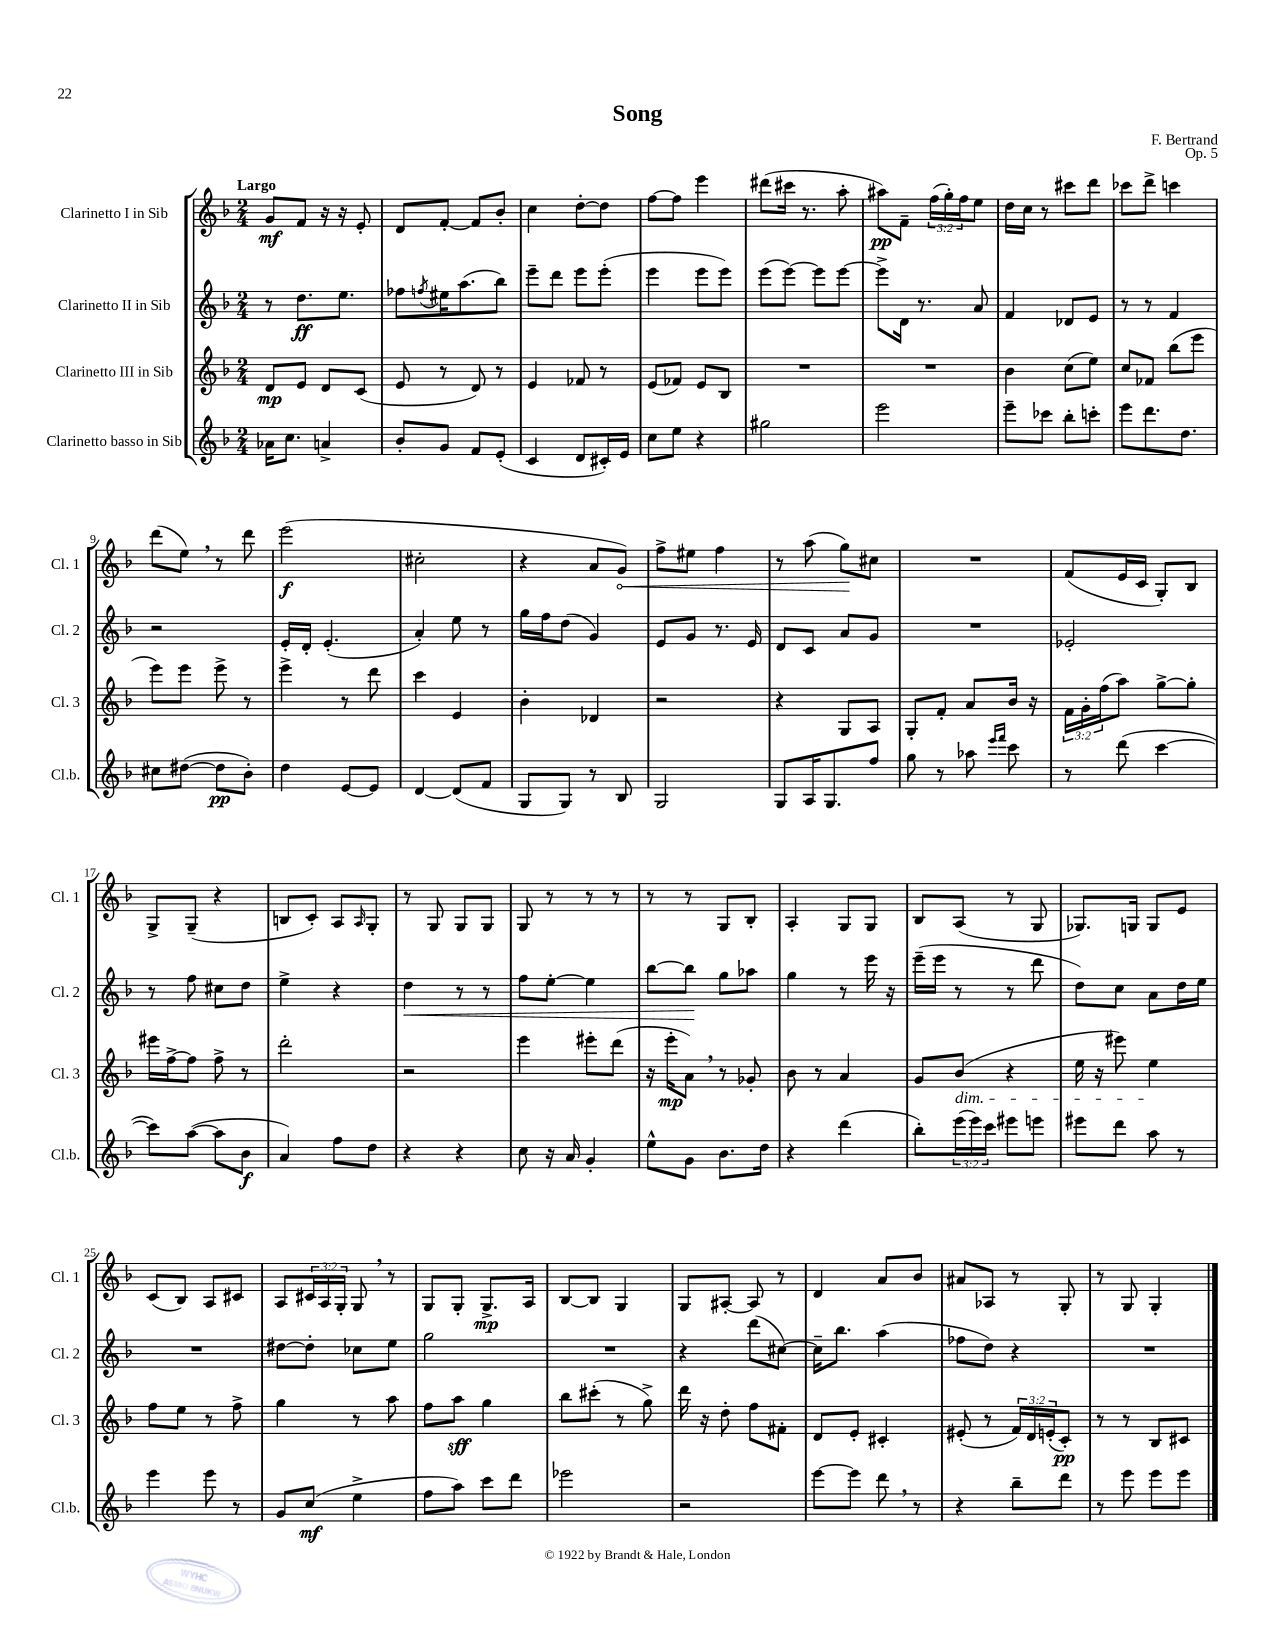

**kern	**dynam	**kern	**dynam	**kern	**dynam	**kern	**dynam
*part4	*part4	*part3	*part3	*part2	*part2	*part1	*part1
*staff4	*staff4	*staff3	*staff3	*staff2	*staff2	*staff1	*staff1
*I"Clarinetto basso in Sib	*	*I"Clarinetto III in Sib	*	*I"Clarinetto II in Sib	*	*I"Clarinetto I in Sib	*
*I'Cl.b.	*	*I'Cl. 3	*	*I'Cl. 2	*	*I'Cl. 1	*
*clefG2	*	*clefG2	*	*clefG2	*	*clefG2	*
*k[b-]	*	*k[b-]	*	*k[b-]	*	*k[b-]	*
*M2/4	*	*M2/4	*	*M2/4	*	*M2/4	*
=1	=1	=1	=1	=1	=1	=1	=1
!	!	!	!	!	!	!LO:TX:a:B:t=Largo	!
16a-X\KL	.	8d/L	mp	8r	.	8g/L	mf
8.cc\J	.	.	.	.	.	.	.
.	.	8e/J	.	8.dd\L	ff	8f/J	.
4an^/	.	8d/L	.	.	.	16r	.
.	.	.	.	8.ee\J	.	16r	.
.	.	(8c/J	.	.	.	8e'/	.
=2	=2	=2	=2	=2	=2	=2	=2
8b-'/L	.	8e/	.	8ff-X\L	.	8d/L	.
.	.	.	.	8qffn/	.	.	.
8g/J	.	8r	.	16ee#X\K	.	[8f'/J	.
.	.	.	.	(8.aa\	.	.	.
8f/L	.	8d/)	.	.	.	8f/L]	.
(8e'/J	.	8r	.	8bb-\J)	.	8b-'/J	.
=3	=3	=3	=3	=3	=3	=3	=3
4c/	.	4e/	.	8eee~\L	.	4cc\	.
.	.	.	.	8ddd\J	.	.	.
8d/L	.	8f-X/	.	8eee\L	.	[8dd'\L	.
16c#X'/L)	.	8r	.	(8eee'\J	.	8dd\J]	.
16e/JJ	.	.	.	.	.	.	.
=4	=4	=4	=4	=4	=4	=4	=4
8cc\L	.	(8e/L	.	4eee\	.	[8ff\L	.
8ee\J	.	8f-X/J)	.	.	.	8ff\J]	.
4r	.	8e/L	.	8eee\L	.	4eee\	.
.	.	8B-/J	.	8eee\J)	.	.	.
=5	=5	=5	=5	=5	=5	=5	=5
2gg#X\	.	2r	.	(8eee\L	.	(8ddd#X\L	.
.	.	.	.	[8eee\J)	.	16ccc#X\Jk	.
.	.	.	.	.	.	8.r	.
.	.	.	.	8eee\L]	.	.	.
.	.	.	.	[8eee\J	.	8aa'\	.
=6	=6	=6	=6	=6	=6	=6	=6
2eee\	.	2r	.	8eee^\L]	.	8aa#X\L)	pp
.	.	.	.	16d\Jk	.	8f~\J	.
.	.	.	.	8.r	.	.	.
.	.	.	.	.	.	(24ff\LL	.
.	.	.	.	.	.	24gg'\)	.
.	.	.	.	.	.	24ff\J	.
.	.	.	.	8a/	.	8ee\J	.
=7	=7	=7	=7	=7	=7	=7	=7
8eee~\L	.	4b-\	.	4f/	.	16dd\LL	.
.	.	.	.	.	.	16cc\JJ	.
8ccc-X\J	.	.	.	.	.	8r	.
8bb-'\L	.	(8cc\L	.	8d-X/L	.	8ccc#X\L	.
8cccn'\J	.	8ee\J)	.	8e/J	.	8ddd\J	.
=8	=8	=8	=8	=8	=8	=8	=8
8eee\L	.	8cc/L	.	8r	.	8ccc-X\L	.
8.ddd\	.	8f-X/J	.	8r	.	8ddd^\J	.
.	.	(8bb-\L	.	4f/	.	4cccn\	.
8.dd\J	.	.	.	.	.	.	.
.	.	8eee\J	.	.	.	.	.
!!LO:LB:g=z
=9	=9	=9	=9	=9	=9	=9	=9
8cc#X\L	.	8eee\L)	.	2r	.	(8ddd\L	.
([8dd#X\J	.	8eee\J	.	.	.	8ee,\J)	.
8dd#\L]	pp	8eee^\	.	.	.	8r	.
8b-'\J)	.	8r	.	.	.	8ddd\	.
=10	=10	=10	=10	=10	=10	=10	=10
4dd\	.	4eee^\	.	16e'/LL	.	(2eee\	f
.	.	.	.	16d'/JJ	.	.	.
.	.	.	.	(4.e'/	.	.	.
[8e/L	.	8r	.	.	.	.	.
8e/J]	.	8ddd\	.	.	.	.	.
=11	=11	=11	=11	=11	=11	=11	=11
[4d/	.	4ccc\	.	4a'/)	.	2cc#X'\	.
(8d/L]	.	4e/	.	8ee\	.	.	.
8f/J	.	.	.	8r	.	.	.
=12	=12	=12	=12	=12	=12	=12	=12
8G/L	.	4b-'\	.	16gg\LL	.	4r	.
.	.	.	.	16ff\J	.	.	.
8G/J)	.	.	.	(8dd\J	.	.	.
8r	.	4d-X/	.	4g/)	.	8a/L	.
!	!	!	!	!	!	!	!LO:HP:b
8B-/	.	.	.	.	.	8g/J)	<
=13	=13	=13	=13	=13	=13	=13	=13
2G/	.	2r	.	8e/L	.	8ff^\L	.
.	.	.	.	8g/J	.	8ee#X\J	.
.	.	.	.	8.r	.	4ff\	.
.	.	.	.	16e/	.	.	.
=14	=14	=14	=14	=14	=14	=14	=14
8G/L	.	4r	.	8d/L	.	8r	.
16A/K	.	.	.	8c/J	.	(8aa\	.
8.G/	.	.	.	.	.	.	.
.	.	8G/L	.	8a/L	.	8gg\L)	.
8ff/J	.	8A/J	.	8g/J	.	8cc#X\J	[
=15	=15	=15	=15	=15	=15	=15	=15
8gg\	.	8G'/L	.	2r	.	2r	.
8r	.	8f'/J	.	.	.	.	.
8aa-X\	.	8a/L	.	.	.	.	.
16qqeee/LL	.	.	.	.	.	.	.
16qqfff/JJ	.	.	.	.	.	.	.
8ccc\	.	16b-/Jk	.	.	.	.	.
.	.	16r	.	.	.	.	.
=16	=16	=16	=16	=16	=16	=16	=16
8r	.	24f\LL	.	2e-X'/	.	(8f/L	.
.	.	24g'\	.	.	.	.	.
.	.	(24ff\J	.	.	.	.	.
(8ddd\	.	8aa\J)	.	.	.	16e/L	.
.	.	.	.	.	.	16c/JJ	.
[4ccc\	.	[8gg^\L	.	.	.	8G'/L)	.
.	.	8gg'\J]	.	.	.	8B-/J	.
!!LO:LB:g=z
=17	=17	=17	=17	=17	=17	=17	=17
8ccc\L])	.	16eee#X\LL	.	8r	.	8G^/L	.
.	.	[16ff^\J	.	.	.	.	.
([8aa\J	.	8ff\J]	.	8ff\	.	(8G~/J	.
8aa\L]	.	8ff^\	.	8cc#X\L	.	4r	.
8b-\J	f	8r	.	8dd\J	.	.	.
=18	=18	=18	=18	=18	=18	=18	=18
4a/)	.	2ddd'\	.	4ee^\	.	8Bn/L	.
.	.	.	.	.	.	8c'/J)	.
8ff\L	.	.	.	4r	.	8A/L	.
.	.	.	.	.	.	16qqA/	.
8dd\J	.	.	.	.	.	8G'/J	.
=19	=19	=19	=19	=19	=19	=19	=19
!	!	!	!	!	!LO:HP:b	!	!
4r	.	2r	.	4dd\	<	8r	.
.	.	.	.	.	.	8G/	.
4r	.	.	.	8r	.	8G/L	.
.	.	.	.	8r	.	8G/J	.
=20	=20	=20	=20	=20	=20	=20	=20
8cc\	.	4eee\	.	8ff\L	.	8G/	.
16r	.	.	.	[8ee'\J	.	8r	.
16a/	.	.	.	.	.	.	.
4g'/	.	8eee#X'\L	.	4ee\]	.	8r	.
.	.	(8ddd\J	.	.	.	8r	.
=21	=21	=21	=21	=21	=21	=21	=21
8ee^^\L	.	16r	.	[8bb-\L	.	8r	.
.	.	16eee'\KL	mp	.	.	.	.
8g\J	.	8a,\J)	.	8bb-\J]	.	8r	.
8.b-\L	.	8r	.	8gg\L	[	8G/L	.
.	.	8g-X'/	.	8aa-X\J	.	8B-'/J	.
16dd\Jk	.	.	.	.	.	.	.
=22	=22	=22	=22	=22	=22	=22	=22
4r	.	8b-\	.	4gg\	.	4A'/	.
.	.	8r	.	.	.	.	.
(4ddd\	.	4a/	.	8r	.	8G/L	.
.	.	.	.	16eee\	.	8G/J	.
.	.	.	.	16r	.	.	.
=23	=23	=23	=23	=23	=23	=23	=23
8bb-'\L)	.	8g/L	.	(16eee~\LL	.	8B-/L	.
.	.	.	.	16eee\JJ	.	.	.
!	!	!LO:TX:b:i:t=dim.	!	!	!	!	!
(24eee\L	.	(8b-/J	.	8r	.	(8A/J	.
24eee\)	.	.	.	.	.	.	.
24ccc\JJ	.	.	.	.	.	.	.
8eee#X\L	.	4r	.	8r	.	8r	.
8eeen\J	.	.	.	8ddd\	.	8G/	.
=24	=24	=24	=24	=24	=24	=24	=24
8eee#X\L	.	16ee\	.	8dd\L)	.	8.G-X/L)	.
.	.	16r	.	.	.	.	.
8ddd\J	.	8eee#X\)	.	8cc\J	.	.	.
.	.	.	.	.	.	16Gn/Jk	.
8aa\	.	4ee\	.	8a\L	.	8G/L	.
8r	.	.	.	16dd\L	.	8e/J	.
.	.	.	.	16ee\JJ	.	.	.
!!LO:LB:g=z
=25	=25	=25	=25	=25	=25	=25	=25
4eee\	.	8ff\L	.	2r	.	(8c/L	.
.	.	8ee\J	.	.	.	8B-/J)	.
8eee\	.	8r	.	.	.	8A/L	.
8r	.	8ff^\	.	.	.	8c#X/J	.
=26	=26	=26	=26	=26	=26	=26	=26
8g/L	.	4gg\	.	[8dd#X\L	.	8A/L	.
(8cc/J	mf	.	.	8dd#'\J]	.	24c#X/L	.
.	.	.	.	.	.	24A/	.
.	.	.	.	.	.	24G'/JJ	.
4ee^\	.	8r	.	8cc-X\L	.	8G,/	.
.	.	8aa\	.	8ee\J	.	8r	.
=27	=27	=27	=27	=27	=27	=27	=27
8ff\L	.	8ff\L	.	2gg\	.	8G/L	.
8aa\J)	.	8aa\J	sff	.	.	8G'/J	.
8ccc\L	.	4gg\	.	.	.	8.G^/L	mp
8ddd\J	.	.	.	.	.	.	.
.	.	.	.	.	.	16A/Jk	.
=28	=28	=28	=28	=28	=28	=28	=28
2eee-X\	.	8bb-\L	.	2r	.	[8B-/L	.
.	.	(8ccc#X'\J	.	.	.	8B-/J]	.
.	.	8r	.	.	.	4G/	.
.	.	8gg^\)	.	.	.	.	.
=29	=29	=29	=29	=29	=29	=29	=29
2r	.	16ddd\	.	4r	.	8G/L	.
.	.	16r	.	.	.	.	.
.	.	8dd'\	.	.	.	[8A#X'/J	.
.	.	8ff\L	.	(8ddd\L	.	8A#/]	.
.	.	8f#X'\J	.	[8cc#X\J)	.	8r	.
=30	=30	=30	=30	=30	=30	=30	=30
[8eee\L	.	8d/L	.	16cc#~\KL]	.	4d/	.
.	.	.	.	8.bb-\J	.	.	.
8eee\J]	.	8e'/J	.	.	.	.	.
8ddd,\	.	4c#X'/	.	(4aa\	.	8a/L	.
8r	.	.	.	.	.	8b-/J	.
=31	=31	=31	=31	=31	=31	=31	=31
4r	.	(8e#X'/	.	8ff-X\L	.	8a#X/L	.
.	.	8r	.	8dd\J)	.	8A-X/J	.
8bb-~\L	.	24f/LL)	.	4r	.	8r	.
.	.	24d/	.	.	.	.	.
.	.	(24en'/J	.	.	.	.	.
8ddd\J	.	8c'/J)	pp	.	.	8G'/	.
=32	=32	=32	=32	=32	=32	=32	=32
8r	.	8r	.	2r	.	8r	.
8eee\	.	8r	.	.	.	8G/	.
8eee\L	.	8B-/L	.	.	.	4G'/	.
8eee\J	.	8c#X/J	.	.	.	.	.
==	==	==	==	==	==	==	==
*-	*-	*-	*-	*-	*-	*-	*-
